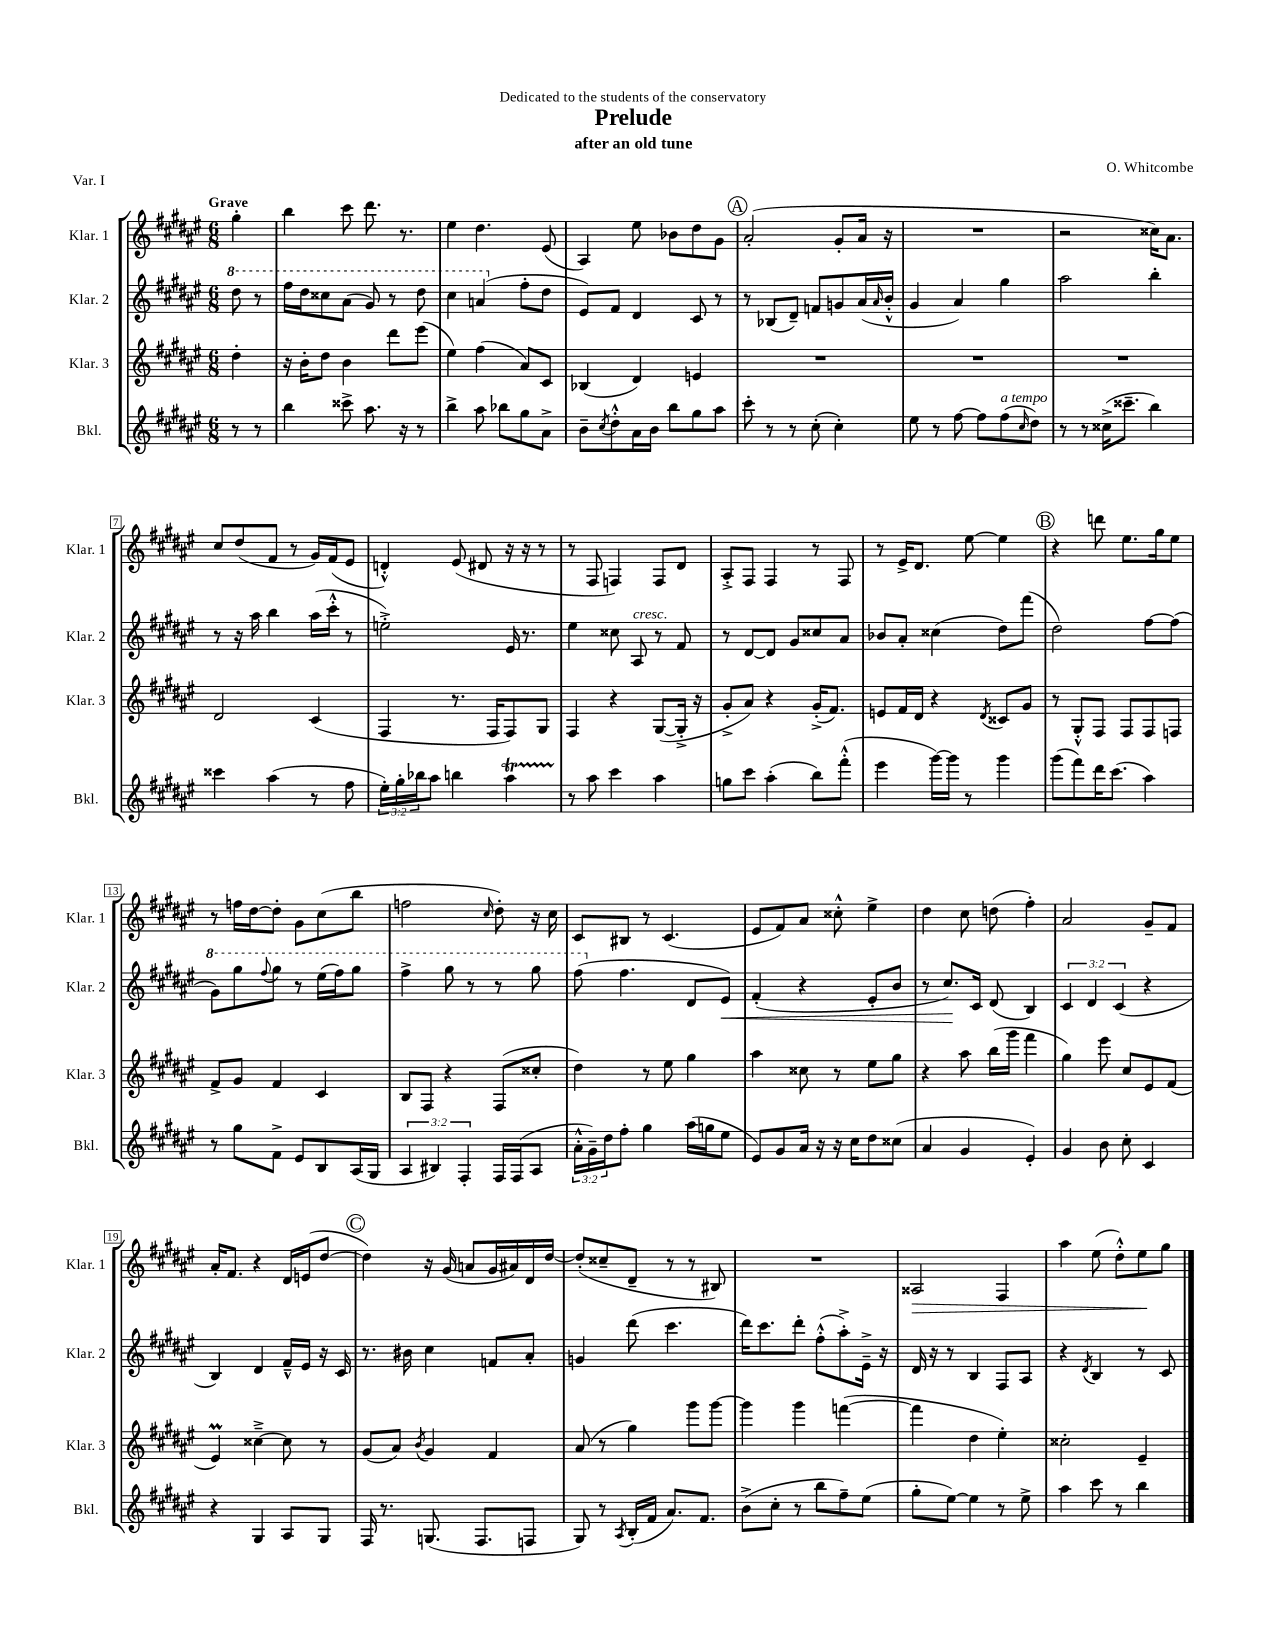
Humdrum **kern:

**kern	**kern	**kern	**dynam	**kern	**dynam
*part4	*part3	*part2	*part2	*part1	*part1
*staff4	*staff3	*staff2	*staff2	*staff1	*staff1
*I"Bkl.	*I"Klar. 3	*I"Klar. 2	*	*I"Klar. 1	*
*I'Bkl.	*I'Klar. 3	*I'Klar. 2	*	*I'Klar. 1	*
*clefG2	*clefG2	*clefG2	*	*clefG2	*
*k[f#c#g#d#a#e#]	*k[f#c#g#d#a#e#]	*k[f#c#g#d#a#e#]	*	*k[f#c#g#d#a#e#]	*
*M6/8	*M6/8	*M6/8	*	*M6/8	*
*	*	*8va	*	*	*
=	=	=	=	=	=
!	!	!	!	!LO:TX:a:B:t=Grave	!
8r	4dd#'\	8ddd#\	.	4gg#'\	.
8r	.	8r	.	.	.
=1	=1	=1	=1	=1	=1
4bb\	16r	16fff#\LL	.	4bb\	.
.	16b'\KL	16ddd#\J	.	.	.
.	8dd#\J	8ccc##X\	.	.	.
8ccc##X^\	4b\	(8aa#\J	.	8ccc#\	.
8.aa#\	.	8gg#/)	.	8.ddd#\	.
.	8ddd#\L	8r	.	.	.
16r	.	.	.	8.r	.
8r	(8eee#\J	8ddd#\	.	.	.
=2	=2	=2	=2	=2	=2
4bb^\	4ee#\)	4ccc#\	.	4ee#\	.
8aa#\	(4ff#\	(4aan/	.	4.dd#\	.
8bb-X\L	.	.	.	.	.
*	*	*X8va	*	*	*
8gg#\	8a#/L)	8ff#'\L	.	.	.
8a#^\J	8c#/J	8dd#\J	.	(8e#/	.
=3	=3	=3	=3	=3	=3
8b~\L	(4B-X/	8e#/L)	.	4A#/)	.
8qcc#/	.	.	.	.	.
8dd#'^^\	.	8f#/J	.	.	.
16a#\L	4d#/)	4d#/	.	8ee#\	.
16b\JJ	.	.	.	.	.
8bb\L	.	.	.	8b-X\L	.
8gg#\	4en/	8c#/	.	8dd#\	.
8aa#\J	.	8r	.	8g#\J	.
!!LO:REH:place=s1:t=A
=4	=4	=4	=4	=4	=4
8ccc#'\	2.r	8r	.	(2a#'/	.
8r	.	(8B-X/L	.	.	.
8r	.	8d#~/J)	.	.	.
(8cc#'\	.	8fn/L	.	.	.
4cc#'\)	.	8gn/	.	8g#'/L	.
.	.	(16a#/L	.	16a#/Jk	.
.	.	16qqa#/	.	.	.
.	.	16b'^^/JJ	.	16r	.
=5	=5	=5	=5	=5	=5
8ee#\	2.r	4g#/	.	2.r	.
8r	.	.	.	.	.
[8ff#\	.	4a#/)	.	.	.
8ff#\L]	.	.	.	.	.
!LO:TX:a:i:t=a tempo	!	!	!	!	!
(8ff#\	.	4gg#\	.	.	.
16qqcc#/	.	.	.	.	.
8dd#\J)	.	.	.	.	.
=6	=6	=6	=6	=6	=6
8r	2.r	2aa#\	.	2r	.
8r	.	.	.	.	.
(16cc##X^\KL	.	.	.	.	.
8.ccc##X~\J	.	.	.	.	.
4bb\)	.	4bb'\	.	16cc##X\KL)	.
.	.	.	.	8.a#\J	.
!!LO:LB:g=z
=7	=7	=7	=7	=7	=7
4ccc##X\	2d#/	8r	.	8cc#/L	.
.	.	16r	.	(8dd#/	.
.	.	16aa#\	.	.	.
(4aa#\	.	4bb\	.	8f#/J	.
.	.	.	.	8r	.
8r	(4c#/	(16aa#\LL	.	16g#/LL)	.
.	.	16ccc#'^^\JJ	.	(16f#/J	.
8ff#\	.	8r	.	8e#/J	.
=8	=8	=8	=8	=8	=8
24ee#'\LL)	4F#/	2een'^\)	.	4dn'^^/)	.
24gg#'\	.	.	.	.	.
24bb-X\J	.	.	.	.	.
8aa#\J	.	.	.	.	.
4bbn\	8.r	.	.	(8e#/	.
.	.	.	.	8d#X/	.
.	16F#/KL	.	.	.	.
4aa#t\	8F#/)	16e#/	.	16r	.
.	.	8.r	.	16r	.
.	8G#/J	.	.	8r	.
=9	=9	=9	=9	=9	=9
8r	4F#/	4ee#\	.	8r	.
8aa#\	.	.	.	8F#/	.
4ccc#\	4r	8cc##X\	.	4Fn/)	.
!	!	!LO:TX:a:i:t=cresc.	!	!	!
.	.	8A#/	.	.	.
4aa#\	([8G#/L	8r	.	8F/L	.
.	16G#'^/Jk]	8f#/	.	8d#/J	.
.	16r	.	.	.	.
=10	=10	=10	=10	=10	=10
8ggn\L	8g#'^/L	8r	.	8A#'^/L	.
8ccc#\J	8a#/J)	[8d#/L	.	8F#/J	.
(4aa#'\	4r	8d#/J]	.	4F#/	.
.	.	8g#/L	.	.	.
8bb\L)	(16g#'^/KL	8cc##X/	.	8r	.
.	8.f#/J)	.	.	.	.
(8fff#'^^\J	.	8a#/J	.	8F#/	.
=11	=11	=11	=11	=11	=11
4eee#\	8en/L	8b-X/L	.	8r	.
.	16f#/L	8a#'/J	.	16e#^/KL	.
.	16d#/JJ	.	.	8.d#/J	.
[16ggg#\LL)	4r	(4cc##X\	.	.	.
16ggg#\JJ]	.	.	.	.	.
8r	.	.	.	[8ee#\	.
.	8qd#/	.	.	.	.
4ggg#\	8c##X/L	8dd#\L)	.	4ee#\]	.
.	8g#/J	(8fff#\J	.	.	.
!!LO:REH:place=s1:t=B
=12	=12	=12	=12	=12	=12
(8ggg#\L	8r	2dd#\)	.	4r	.
8fff#\)	8G#'^^/L	.	.	.	.
16ddd#\K	8F#/J	.	.	8dddn\	.
(8.ccc#\J	.	.	.	.	.
.	8F#/L	.	.	8.ee#\L	.
4aa#\)	8F#/	[8ff#\L	.	.	.
.	.	.	.	16gg#\k	.
.	8Fn/J	(8ff#\J]	.	8ee#\J	.
!!LO:LB:g=z
=13	=13	=13	=13	=13	=13
*	*	*8va	*	*	*
8r	8f#^/L	8gg#\L)	.	8r	.
8gg#\L	8g#/J	8ggg#\	.	16ffn\LL	.
.	.	.	.	[16dd#\J	.
.	.	8qqfff#/	.	.	.
8f#^\J	4f#/	8ggg#\J	.	8dd#'\J]	.
8e#/L	.	8r	.	8g#\L	.
8B/	4c#/	(16eee#\LL	.	(8cc#\	.
.	.	16fff#\J)	.	.	.
(16A#/L	.	8ggg#\J	.	8bb\J	.
16G#/JJ	.	.	.	.	.
=14	=14	=14	=14	=14	=14
6A#/	8B/L	4fff#^\	.	2ffn\	.
.	8F#/J	.	.	.	.
6B#X/)	.	.	.	.	.
.	4r	8ggg#\	.	.	.
6F#'/	.	.	.	.	.
.	.	8r	.	.	.
.	.	.	.	16qqcc#/	.
16F#/LL	(8F#/L	8r	.	8dd#'\)	.
(16F#/J	.	.	.	.	.
8A#/J	8cc##X'/J	8ggg#\	.	16r	.
.	.	.	.	16cc#\	.
=15	=15	=15	=15	=15	=15
24a#'^^\LL	4dd#\)	(8fff#\	.	8c#/L	.
24g#~\)	.	.	.	.	.
24dd#\J	.	.	.	.	.
*	*	*X8va	*	*	*
8ff#'\J	.	4.ff#\	.	8B#X/J	.
4gg#\	8r	.	.	8r	.
.	8ee#\	.	.	(4.c#/	.
(16aa#\LL	4gg#\	8d#/L	.	.	.
16ggn\J	.	.	.	.	.
!	!	!	!LO:HP:b	!	!
8ee#\J	.	8e#/J)	<	.	.
=16	=16	=16	=16	=16	=16
8e#/L)	4aa#\	(4f#'/	.	8e#/L	.
8g#/	.	.	.	8f#/)	.
16a#/Jk	8cc##X\	4r	.	8a#/J	.
16r	.	.	.	.	.
16r	8r	.	.	8cc##X'^^\	.
16cc#\KL	.	.	.	.	.
8dd#\	8ee#\L	8e#'/L	.	4ee#^\	.
(8cc##X\J	8gg#\J	8b/J	.	.	.
=17	=17	=17	=17	=17	=17
4a#/	4r	8r	.	4dd#\	.
.	.	8.cc#/L)	.	.	.
4g#/	8aa#\	.	.	8cc#\	.
.	.	16c#/Jk	[	.	.
.	(16bb\LL	(8d#/	.	(8ddn\	.
.	16ggg#\JJ	.	.	.	.
4e#'/)	4fff#\	4B/)	.	4ff#'\)	.
=18	=18	=18	=18	=18	=18
4g#/	4gg#\)	6c#/	.	2a#/	.
.	.	6d#/	.	.	.
8b\	8eee#\	.	.	.	.
.	.	(6c#/	.	.	.
8cc#'\	8cc#/L	.	.	.	.
4c#/	8e#/	4r	.	8g#~/L	.
.	(8f#/J	.	.	8f#/J	.
!!LO:LB:g=z
=19	=19	=19	=19	=19	=19
4r	4e#m/)	4B/)	.	16a#'/KL	.
.	.	.	.	8.f#/J	.
4G#/	[4cc##X~^\	4d#/	.	4r	.
8A#/L	8cc##\]	16f#~^^/LL	.	16d#/LL	.
.	.	16e#/JJ	.	(16en/J	.
8G#/J	8r	16r	.	[8dd#/J	.
.	.	16c#/	.	.	.
!!LO:REH:place=s1:t=C
=20	=20	=20	=20	=20	=20
16F#/	(8g#/L	8.r	.	4dd#\])	.
8.r	.	.	.	.	.
.	8a#/J)	.	.	.	.
.	.	16b#X\	.	.	.
.	8qb/	.	.	.	.
(8.Gn/	4g#/	4cc#\	.	16r	.
.	.	.	.	(16g#/	.
.	.	.	.	8an/L	.
8.F#/L	.	.	.	.	.
.	4f#/	8fn/L	.	16g#/L	.
.	.	.	.	16a#X/)	.
8Fn/J	.	8a#'/J	.	16d#/	.
.	.	.	.	[16dd#/JJ	.
=21	=21	=21	=21	=21	=21
8G#/)	(8a#/	4gn/	.	(8dd#'/L]	.
8r	8r	.	.	8cc##X~/	.
8qA#/	.	.	.	.	.
(16B'/LL	4gg#\)	(8ddd#\	.	8d#~/J	.
16f#/JJ	.	.	.	.	.
8.a#/L)	.	4.ccc#\	.	8r	.
.	8ggg#\L	.	.	8r	.
8.f#/J	.	.	.	.	.
.	[8ggg#\J	.	.	8B#X/)	.
=22	=22	=22	=22	=22	=22
(8b^\L	4ggg#\]	16ddd#\KL)	.	2.r	.
.	.	8.ccc#\	.	.	.
8cc#'\J	.	.	.	.	.
8r	4ggg#\	8ddd#'\J	.	.	.
8bb\L	.	(8ff#'^^\L	.	.	.
8ff#~\)	([4fffn\	8aa#'^\)	.	.	.
(8ee#\J	.	16e#~^\Jk	.	.	.
.	.	16r	.	.	.
=23	=23	=23	=23	=23	=23
!	!	!	!	!	!LO:HP:b
8gg#'\L	4fff\]	16d#/	.	2A##X/	>
.	.	16r	.	.	.
[8ee#\J)	.	8r	.	.	.
4ee#\]	4dd#\	4B/	.	.	.
8r	4ee#'\)	8F#/L	.	4F#/	.
8ee#^\	.	8A#/J	.	.	.
=24	=24	=24	=24	=24	=24
4aa#\	2cc##X'\	4r	.	4aa#\	.
.	.	8qd#/	.	.	.
8ccc#\	.	4B/	.	(8ee#\	.
8r	.	.	.	8dd#'^^\L)	.
4bb\	4e#~/	8r	.	8ee#\	.
.	.	8c#/	.	8gg#\J	]
==	==	==	==	==	==
*-	*-	*-	*-	*-	*-
